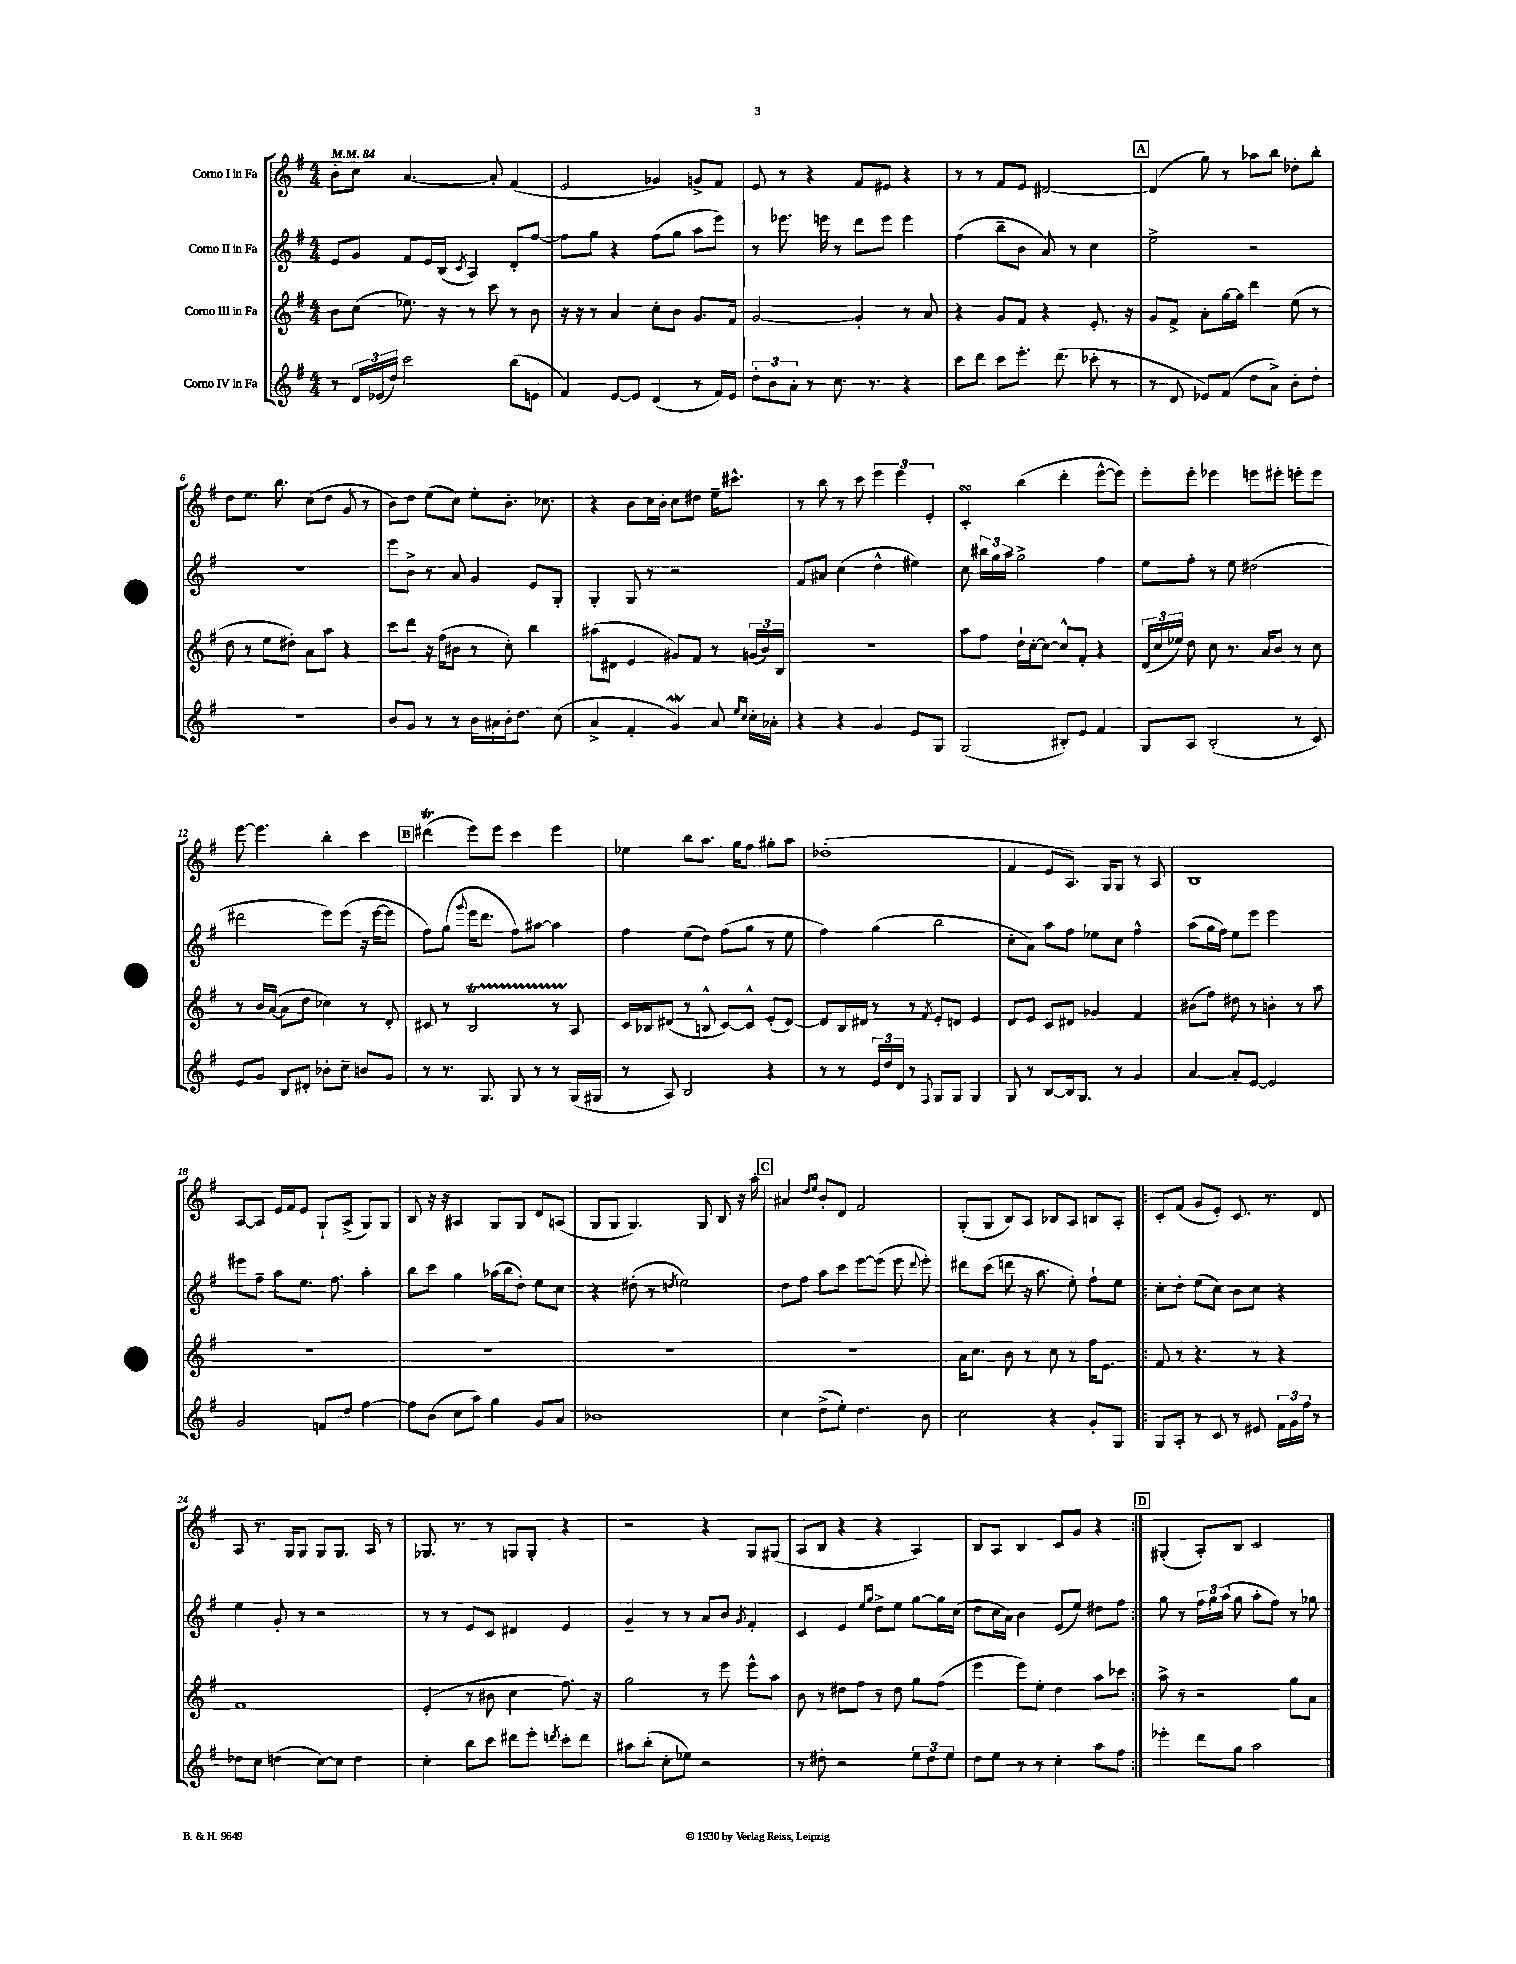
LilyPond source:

<<
\new StaffGroup <<
\new Staff = "s0" \with { instrumentName = "Corno I in Fa" } {
    \clef treble \key g \major \numericTimeSignature \time 4/4 \tempo 4 = 84
    \autoBeamOff b'8[-. c''8] a'4.~ a'8-. fis'4( |
    e'2 ges'4) g'8[-> fis'8] |
    e'8 r8 r4 fis'8[ eis'8] r4 |
    r8 r8 fis'8[ e'8] dis'2~ |
    \mark \markup { \box "A" } dis'4( g''8) r8 aes''8[ b''8] des''8[-. b''8]-. |
    d''8[ e''8.] b''8. c''8[( d''8] g'8 r8 |
    b'8[) d''8] e''8[( c''8]) e''8[-. b'8.]-. ces''8. |
    r4 b'8[ c''16 b'16]-. c''8[ dis''8] e''16[-- cis'''8.]-^ |
    r8 b''8 r8 c'''8 \tuplet 3/2 { e'''4 e'''4 e'4-. } |
    c'4-.\turn b''4( d'''4-. e'''8[~-^ e'''8]) |
    e'''8[-. e'''8]-. ees'''4 e'''8[ eis'''8]-. e'''8[-. e'''8] |
    e'''8~ e'''4. b''4-. c'''4 |
    \mark \markup { \box "B" } dis'''4\trill( e'''8[) e'''8] c'''4 e'''4 |
    ees''4 b''8[ a''8.] g''16[ fis''8] gis''8[-. a''8] |
    des''1-.( |
    fis'4 e'8[ a8.]) g16[ g8] r8 a8 |
    b1 |
    a8[~ a8] e'16[ fis'16 e'8] g8[-! a8]->( g8[) g8] |
    b8 r16 r16 ais4 g8[ g8] d'8[ a8]( |
    g8[ g8] g4.) g8 b8 r16 a''16-. |
    \mark \markup { \box "C" } ais'4 \grace { d''16[ e''16] } b'8[-. d'8] fis'2 |
    g8[-.( g8] b8[) a8] bes8[ a8] b8[ a8]-. |
    \repeat volta 2 { c'8[-. fis'8]( g'8[ e'8]-.) c'8. r8. d'8 |
    a8 r8. g16[ g8] g8[ g8.] a16 r8 |
    ges8. r8. r8 g8[ g8]-. r4 |
    r2 r4 g8[ gis8]( |
    a8[ b8] r4 r4 a4) |
    b8[ a8] b4 c'8[ g'8] r4 | }
    \mark \markup { \box "D" } gis4-.( a8[-.) b8] c'2 \bar "|." |
}
\new Staff = "s1" \with { instrumentName = "Corno II in Fa" } {
    \clef treble \key g \major \numericTimeSignature \time 4/4
    \autoBeamOff e'8[ g'8] fis'8[ e'16 b16]( \acciaccatura { c'8 } a4) d'8[-. fis''8]~ |
    fis''8[ g''8] r4 fis''8[( g''8] a''8[ e'''8]) |
    r8 ees'''8. e'''16 r8 d'''8[ e'''8] e'''4 |
    fis''4( b''8[-- b'8] a'8) r8 c''4 |
    \mark \markup { \box "A" } e''2-> r2 |
    R1 |
    e'''8[ b'8]-> r8 a'8 g'4 e'8[ g8]-. |
    g4-. g8 r8 r2 |
    fis'8[ ais'8] c''4( d''4-^ eis''4) |
    c''8 \tuplet 3/2 { bis''16[ g''16 a''16] } g''2-> fis''4 |
    e''8[ fis''8]-. r8 e''8 dis''2( |
    dis'''2 e'''8[) e'''8]( r16 e'''16[~ e'''8] |
    \mark \markup { \box "B" } fis''8[) g''8]( \appoggiatura { g'''8 } e'''16[ d'''8.] fis''8[) ais''8]~ ais''4 |
    fis''4 e''8[( d''8]) fis''8[( g''8] r8 e''8 |
    fis''4) g''4( b''2 |
    c''8[-. a'8]) a''8[ fis''8] ees''8[ c''8] fis''4-^ |
    a''8[( g''16 fis''16]) e''8[ e'''8] e'''2 |
    eis'''8[ fis''8]-- a''8[ e''8.] fis''8. a''4-. |
    b''8[ c'''8] g''4 aes''16[( b''16 d''8]-.) e''8[ c''8] |
    r4 dis''8-.( r8 \acciaccatura { d''8 } e''2) |
    \mark \markup { \box "C" } d''8[ fis''8] a''8[ c'''8] e'''8[~ e'''8]( e'''8 \appoggiatura { d'''8 } e'''8-.) |
    dis'''8[ c'''8]( d'''8 r16 a''8. e''8-.) fis''8[-! e''8] |
    \repeat volta 2 { c''8[-. d''8]-. e''8[( c''8]) b'8[ c''8] r4 |
    e''4 g'8-. r8 r2 |
    r8 r8 e'8[ c'8] dis'4 e'4 |
    g'4-- r8 r8 a'8[ b'8] \acciaccatura { g'8 } fis'4-. |
    c'4 e'4 \grace { e''16[ g''16] } d''8[-> e''8] g''8[~ g''16 c''16]( |
    d''8[ c''16 a'16]) b'4 e'8[( e''8]) dis''8[ fis''8] | }
    \mark \markup { \box "D" } g''8 r8 \tuplet 3/2 { fis''16[ g''16 a''16]( } g''8 a''8[-. fis''8]) r8 ges''8 \bar "|." |
}
\new Staff = "s2" \with { instrumentName = "Corno III in Fa" } {
    \clef treble \key g \major \numericTimeSignature \time 4/4
    \autoBeamOff b'8[ c''8]( ees''8.) r16 r8 c'''8 r8 b'8 |
    r16 r16 r8 a'4 c''8[-. b'8] g'8.[ fis'16] |
    g'2~ g'4-. r8 a'8 |
    r4 g'8[ fis'8] r4 e'8.-. r16 |
    \mark \markup { \box "A" } g'8[ fis'8]-> a'8[-. g''16~ g''16] d'''4 e''8( r8 |
    d''8 r8 e''8[ dis''8]-.) a'8[ a''8] r4 |
    c'''8[ d'''8] r16 fis''16[( bis'8] r8 c''8-.) b''4 |
    ais''8[( dis'8] e'4 gis'8[) fis'8] r8 \tuplet 3/2 { g'16[( b'16) b16] } |
    R1 |
    a''8[ fis''8] d''16[-! c''16~-. c''8]~ c''8[-^ fis'8]-. r4 |
    \tuplet 3/2 { d'16[( c''16 ees''16]) } d''8 c''8 r8. a'16[ b'8] r8 c''8 |
    r8 b'16[ a'16]~( a'8[ d''8] ces''4) r8 d'8-. |
    \mark \markup { \box "B" } cis'8 r8 b2\startTrillSpan r8 a8\stopTrillSpan |
    c'16[ bes16 dis'8]( r8 b8-^ c'8[~) c'8]-^ e'8[-.( dis'8]~) |
    dis'8[ b16 dis'16] r8 r8 \acciaccatura { fis'8 } e'8[-. d'8] e'4 |
    d'8[ e'8] c'8[ dis'8] ges'4 fis'4 |
    bis'8[( fis''8]) dis''8 r8 b'4-. r8 a''8 |
    R1 |
    R1 |
    R1 |
    \mark \markup { \box "C" } R1 |
    a'16[ c''8.] b'8 r8 c''8 r8 fis''16[ e'8.] |
    \repeat volta 2 { fis'8 r8 r4. r8 r4 |
    fis'1 |
    e'4-.( r8 bis'8 c''4 fis''8.) r16 |
    g''2 r8 e'''8 e'''8[-^ a''8] |
    b'8 r8 dis''8[ fis''8] r8 dis''8 g''8[ fis''8]( |
    e'''4 e'''8[) e''8]-. d''4 a''8[ ces'''8] | }
    \mark \markup { \box "D" } a''8-> r8 r2 g''8[ a'8] \bar "|." |
}
\new Staff = "s3" \with { instrumentName = "Corno IV in Fa" } {
    \clef treble \key g \major \numericTimeSignature \time 4/4
    \autoBeamOff r8 \tuplet 3/2 { d'16[ ees'16( d''16]) } c'''2 b''8[( e'8] |
    fis'4) e'8[~ e'8] d'4( r8 fis'16[) e'16] |
    \tuplet 3/2 { d''8[-. b'8 a'8]-. } r8 c''8. r8. r4 |
    c'''8[ d'''8] c'''8[ e'''8.]-. d'''8.( ces'''8-. r8 |
    \mark \markup { \box "A" } r8 d'8 ees'8[) fis'8]( d''8[ a'8]->) b'8[-. d''8]-. |
    R1 |
    b'8[ g'8] r8 r8 b'16[ ais'16 b'16-. d''8.] c''8( |
    a'4-> fis'4-. g'4\mordent) a'8 \grace { e''16[ c''16] } c''16[-. aes'16]-. |
    r4 r4 g'4 e'8[ g8] |
    g2( bis8[-.) e'8] fis'4 |
    g8[ a8] b2-.( r8 c'8) |
    e'8[ g'8] b8[ dis'8]-. bes'8[-. c''8]-- b'8[ g'8] |
    \mark \markup { \box "B" } r8 r8. g8. g8 r8 r8 g16[( gis16] |
    r8 a8) b2 r4 |
    r8 r8 \tuplet 3/2 { e'16[ d''16 d'16] } r8 \appoggiatura { fis8 } g8[ g8] g4 |
    g8 r8 b8[~ b16 g8.] r8 g'4 |
    a'4~ a'8[-. e'8]~ e'2 |
    g'2 f'8[ d''8] fis''4~ |
    fis''8[ b'8]( c''8[ a''8]) g''4 g'8[ a'8] |
    bes'1 |
    \mark \markup { \box "C" } c''4 d''8[->( e''8]-.) d''4. b'8 |
    c''2 r4 g'8[-. g8] |
    \repeat volta 2 { g8[ a8]-. r8 c'8 r8 eis'8 \tuplet 3/2 { fis'16[ g'16 fis''16] } r8 |
    des''8[ c''8] d''4( c''8[~) c''8] d''4 |
    c''4-. b''8[ c'''8] dis'''8[ e'''8]-. \acciaccatura { d'''8 } c'''8[-. d'''8] |
    ais''8[ b''8]-.( c''8[-. ees''8]) r2 |
    r8 dis''8-. r2 \tuplet 3/2 { e''8[ dis''8 e''8] } |
    d''8[ e''8] r8 r8 c''4-. a''8[ fis''8] | }
    \mark \markup { \box "D" } ees'''4-. d'''8[ g''8] a''2 \bar "|." |
}
>>
>>
